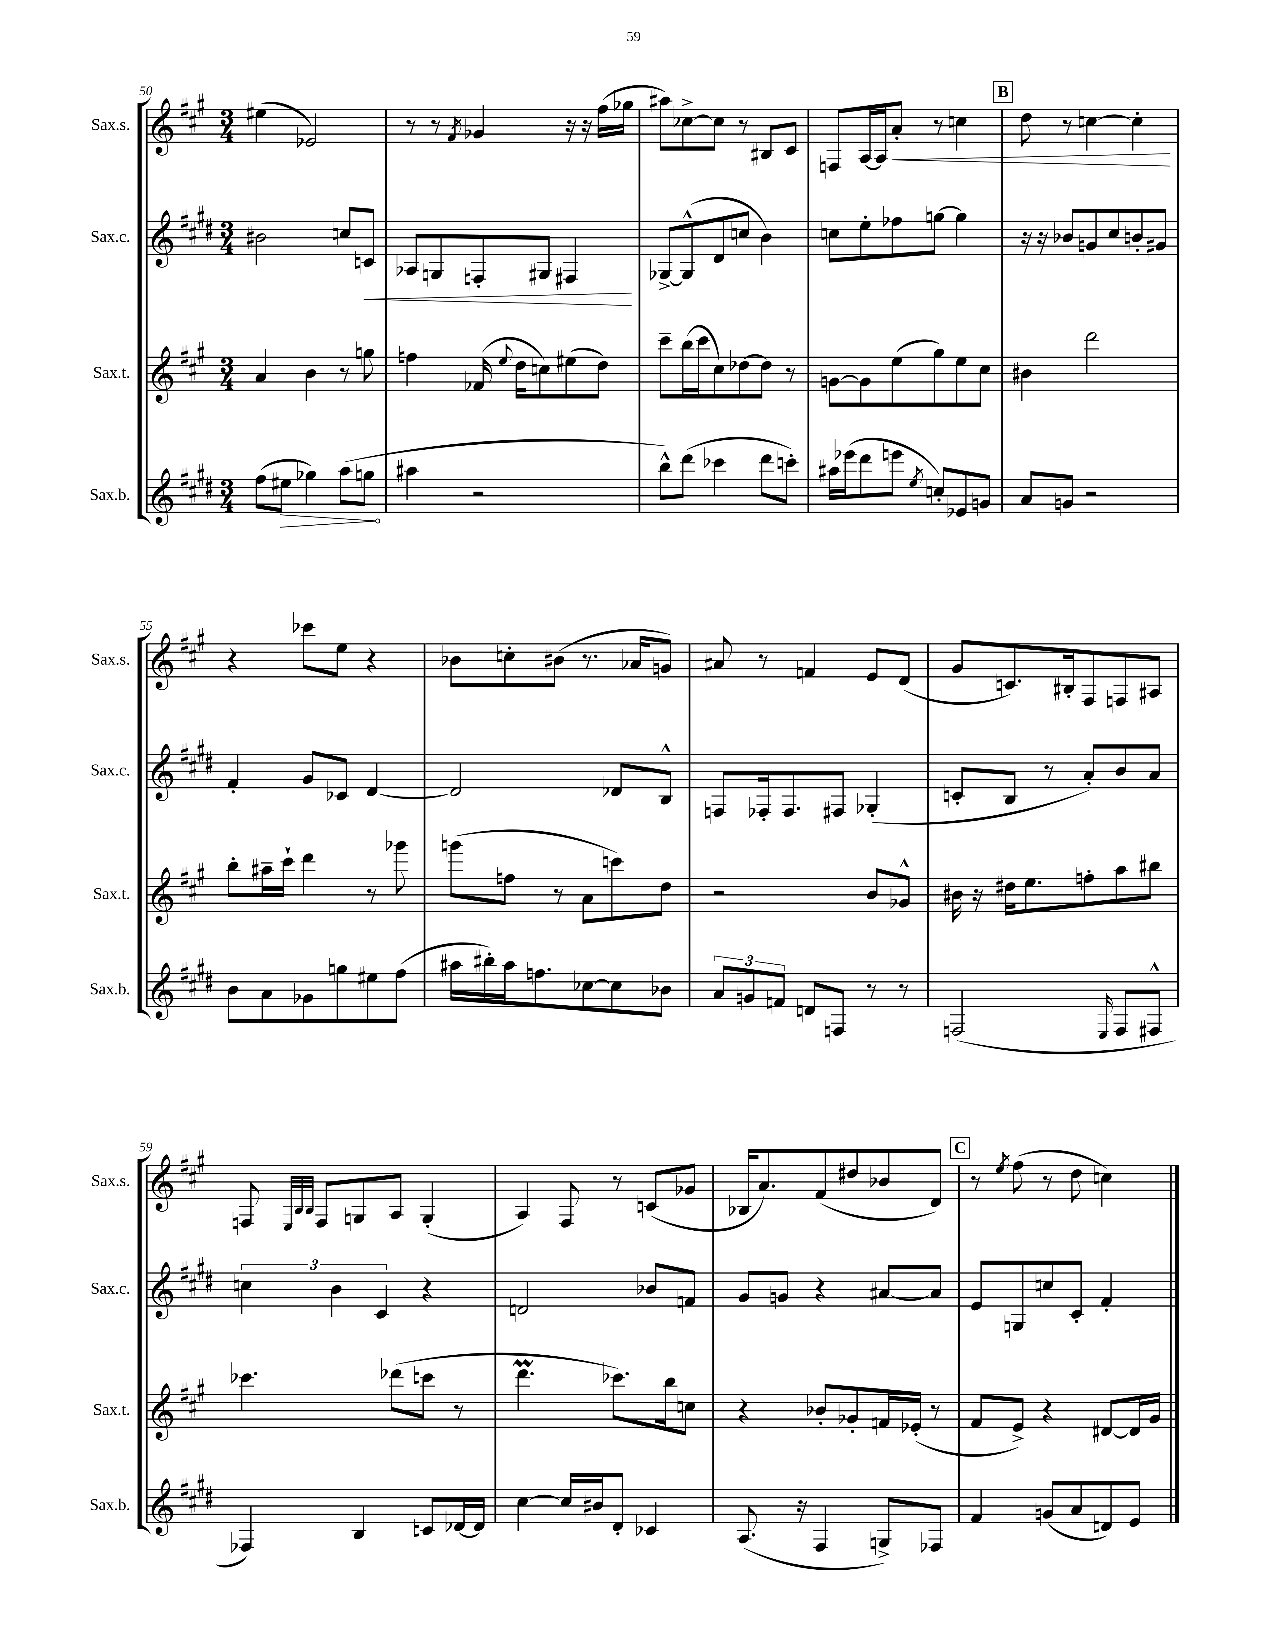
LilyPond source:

<<
\new StaffGroup <<
\new Staff = "s0" \with { instrumentName = "Sax.s." shortInstrumentName = "Sax.s." } {
    \clef treble \key a \major \numericTimeSignature \time 3/4
    \autoBeamOff eis''4( ees'2) |
    r8 r8 \acciaccatura { fis'8 } ges'4 r16 r16 fis''16[( ges''16] |
    ais''8[) ces''8~-> ces''8] r8 bis8[ cis'8] |
    f8[ a16~ a16 a'8]-.\< r8 c''4 |
    \mark \markup { \box "B" } d''8 r8 c''4~ c''4-.\! |
    r4 ces'''8[ e''8] r4 |
    bes'8[ c''8-. bis'8]( r8. aes'16[ g'8]) |
    ais'8 r8 f'4 e'8[ d'8]( |
    gis'8[ c'8.) bis16-. fis8 f8 ais8] |
    f8 \grace { e32[ b32 b32] } f8[ g8 a8] g4-.( |
    a4) fis8 r8 c'8[( ges'8] |
    bes16[ a'8.) fis'8( dis''8 bes'8 d'8]) |
    \mark \markup { \box "C" } r8 \acciaccatura { e''8 } fis''8( r8 d''8 c''4) \bar "|." |
}
\new Staff = "s1" \with { instrumentName = "Sax.c." shortInstrumentName = "Sax.c." } {
    \clef treble \key e \major \numericTimeSignature \time 3/4
    \autoBeamOff bis'2 c''8[ c'8]\< |
    aes8[ g8 f8-. gis8] fis4\! |
    ges8[~-> ges8-^( dis'8 c''8] b'4) |
    c''8[ e''8-. fes''8 g''8]~ g''4 |
    \mark \markup { \box "B" } r16 r16 bes'8[ g'8 cis''8 b'8-. gis'8] |
    fis'4-. gis'8[ ces'8] dis'4~ |
    dis'2 des'8[ b8]-^ |
    f8[ fes16-. fes8. fis8] ges4-.( |
    c'8[-. b8] r8 a'8[-.) b'8 a'8] |
    \tuplet 3/2 { c''4 b'4 cis'4 } r4 |
    d'2 bes'8[ f'8] |
    gis'8[ g'8] r4 ais'8[~ ais'8] |
    \mark \markup { \box "C" } e'8[ g8 c''8 cis'8]-. fis'4-. \bar "|." |
}
\new Staff = "s2" \with { instrumentName = "Sax.t." shortInstrumentName = "Sax.t." } {
    \clef treble \key a \major \numericTimeSignature \time 3/4
    \autoBeamOff a'4 b'4 r8 g''8 |
    f''4 fes'16( \appoggiatura { e''8 } d''16[ c''8) eis''8( d''8]) |
    cis'''8[-- b''16( cis'''16 cis''8) des''8~ des''8] r8 |
    g'8[~ g'8 e''8( gis''8) e''8 cis''8] |
    \mark \markup { \box "B" } bis'4 d'''2 |
    b''8[-. ais''16-- cis'''16]-! d'''4 r8 ges'''8 |
    g'''8[( f''8] r8 a'8[ c'''8) d''8] |
    r2 b'8[ ges'8]-^ |
    bis'16 r16 dis''16[ e''8. f''8-. a''8 bis''8] |
    ces'''4. des'''8[( c'''8] r8 |
    d'''4.\prall ces'''8.[) b''16 c''8] |
    r4 bes'8[-. ges'8-. f'16 ees'16]-.( r8 |
    \mark \markup { \box "C" } fis'8[ e'8]->) r4 dis'8[~ dis'16 gis'16] \bar "|." |
}
\new Staff = "s3" \with { instrumentName = "Sax.b." shortInstrumentName = "Sax.b." } {
    \clef treble \key e \major \numericTimeSignature \time 3/4
    \autoBeamOff fis''8[( \once \override Hairpin.circled-tip = ##t eis''8]\> ges''4) a''8[( g''8]\! |
    ais''4 r2 |
    b''8[-^) dis'''8]( ces'''4 dis'''8[ c'''8]-.) |
    ais''16[ ees'''16( dis'''8 e'''8] \acciaccatura { e''8 } c''8[-.) ees'8 g'8] |
    \mark \markup { \box "B" } a'8[ g'8] r2 |
    b'8[ a'8 ges'8 g''8 eis''8 fis''8]( |
    ais''16[ bis''16-.) ais''16 f''8. ces''8~ ces''8 bes'8] |
    \tuplet 3/2 { a'8[ g'8 f'8] } d'8[ f8] r8 r8 |
    f2( \grace { e16 } f8[ fis8]-^ |
    fes4) b4 c'8[ des'16~ des'16] |
    cis''4~ cis''16[ bis'16 dis'8]-. ces'4 |
    a8.( r16 fis4 g8[->) fes8] |
    \mark \markup { \box "C" } fis'4 g'8[( a'8 d'8) e'8] \bar "|." |
}
>>
>>
\layout { \context { \Score currentBarNumber = #50 } }
